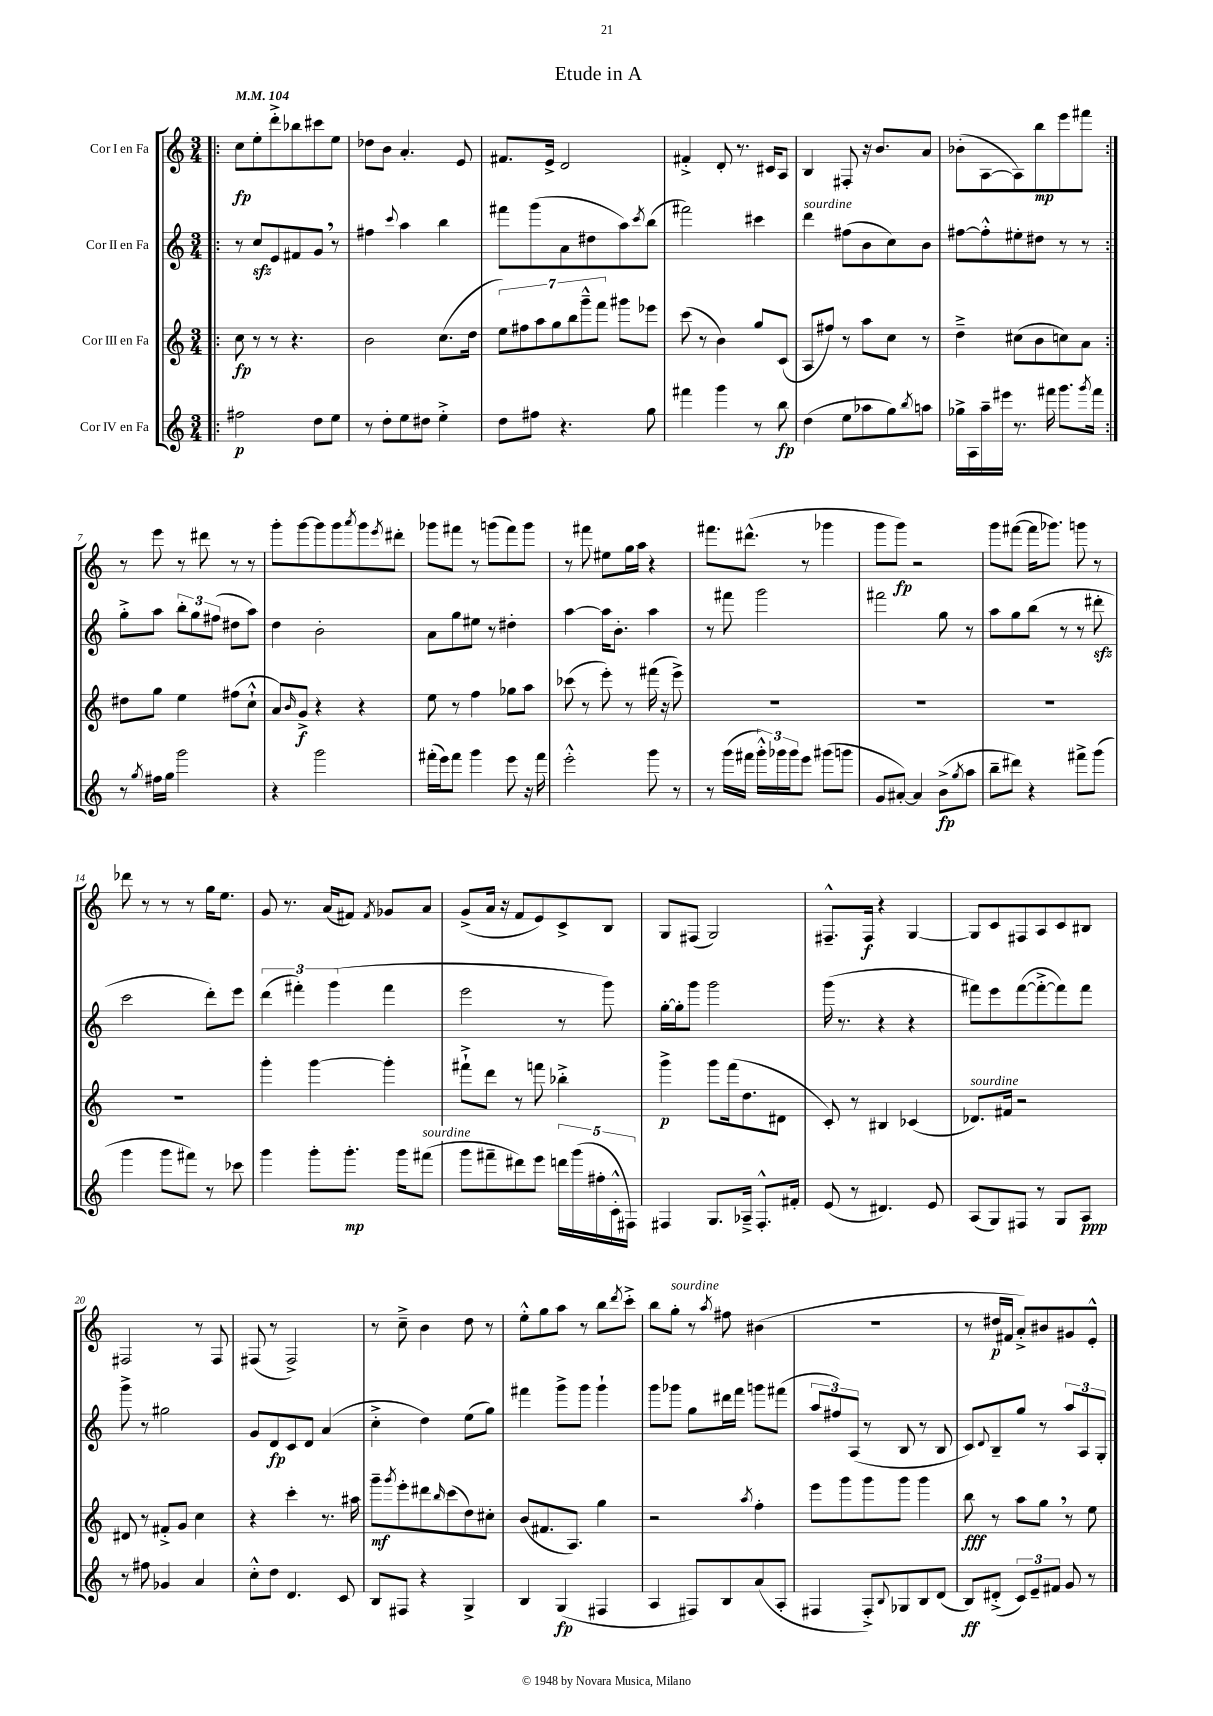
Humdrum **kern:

**kern	**kern	**kern	**kern
*staff4	*staff3	*staff2	*staff1
*clefG2	*clefG2	*clefG2	*clefG2
*k[]	*k[]	*k[]	*k[]
*M3/4	*M3/4	*M3/4	*M3/4
*MM104	*MM104	*MM104	*MM104
=!|:	=!|:	=!|:	=!|:
2ff#	8cc	8r	8cc
.	8r	8cc	8ee'
.	8r	8e	8ddd'^
.	4.r	8f#	8bb-
8dd	.	8g	8ccc#
8ee	.	8r	8ee
=	=	=	=
8r	2b	4ff#	8dd-
8dd'	.	.	8b
.	.	8qqccc	.
8ee	.	4aa	4.a'
8dd#	.	.	.
4ee'^	(8.cc	4bb	.
.	.	.	8e
.	16dd	.	.
=	=	=	=
8dd	14ee)	8fff#	8.f#
.	14ff#	.	.
8ff#	.	(8ggg	.
.	14aa	.	.
.	.	.	16e^
.	14gg	.	.
4.r	.	8a	2d
.	14bb	.	.
.	14ggg~^^	.	.
.	.	8dd#	.
.	14fff	.	.
.	8ggg#	8aa)	.
.	.	8qccc	.
8gg	8eee-	(8bb	.
=	=	=	=
4fff#	(8ccc	2fff#)	4f#'^
.	8r	.	.
4ggg	4b)	.	8d'
.	.	.	8.r
8r	8gg	4ccc#	.
.	.	.	16c#
8bb	(8c	.	8A
=	=	=	=
(4dd	8A	4ddd	4B
.	8ff#)	.	.
8ee	8r	(8ff#	8F#'
8aa-	8aa	8b	16r
.	.	.	8.b
8gg)	8cc	8cc)	.
8qbb	.	.	.
8aa	8r	8b	8a
=	=	=	=
16gg-^	4dd~^	[8ff#	(8b-'
16A	.	.	.
16aa~	.	8ff#'^^]	[8A
16eee#	.	.	.
8.r	(8cc#	8ee#'	8A])
.	8b	8dd#	8bb
16fff#	.	.	.
8.ggg	8cc)	8r	8eee
.	8a	8r	8fff#
8qggg	.	.	.
16fff#	.	.	.
=:|!	=:|!	=:|!	=:|!
8r	8dd#	8gg'^	8r
8qgg	.	.	.
16ff#	8gg	8aa	8eee
16gg	.	.	.
2ggg	4ee	12bb'	8r
.	.	12gg	.
.	.	.	8ddd#
.	.	(12ff#	.
.	(8ff#	8dd#	8r
.	8cc`^^	8aa)	8r
=	=	=	=
4r	8a)	4dd	8ggg'
.	16qqb	.	.
.	8g^	.	[8ggg
2ggg	4r	2b'	8ggg]
.	.	.	8ggg
.	.	.	8qaaa
.	4r	.	8ggg
.	.	.	8qeee
.	.	.	8ddd#'
=	=	=	=
(16fff#'	8ee	8a	8ggg-
16eee)	.	.	.
8fff#	8r	8gg	8fff#
4ggg	4ff	8ee#	8r
.	.	8r	(8ggg
8eee	8gg-	4dd#'	8fff#)
16r	8aa	.	8ggg
16fff#	.	.	.
=	=	=	=
2eee'^^	(8ccc-	[4aa	8r
.	8r	.	8fff#
.	8eee')	16aa]	8ee#
.	.	8.b'	.
.	8r	.	16gg
.	.	.	16aa
8ggg	(16fff#	4aa	4r
.	16r	.	.
8r	8eee^)	.	.
=	=	=	=
8r	2.r	8r	8.fff#
(16ggg	.	8fff#	.
16fff#	.	.	(8.ddd#^^
24ggg'^^)	.	2ggg	.
24ggg-	.	.	.
24ggg-	.	.	.
8eee	.	.	8r
(8ggg#	.	.	4ggg-
8ggg	.	.	.
=	=	=	=
8g	2.r	2fff#	8ggg
[8a#')	.	.	8ggg)
4a#]	.	.	2r
(8b^	.	8gg	.
8qgg	.	.	.
8aa	.	8r	.
=	=	=	=
8bb~	2.r	8aa	8ggg
8ddd#)	.	8gg	([8fff#
4r	.	(8bb	16fff#]
.	.	.	8.ggg-)
.	.	8r	.
8fff#^	.	8r	8ggg
(8ggg	.	8ddd#'	8r
=	=	=	=
4ggg	2.r	2ccc	8ddd-
.	.	.	8r
8ggg	.	.	8r
8fff#)	.	.	8r
8r	.	8ddd')	16gg
.	.	.	8.ee
8ccc-	.	8eee	.
=	=	=	=
4ggg	4ggg'	(6ddd	8g
.	.	.	8.r
.	.	6fff#')	.
8ggg'	[4ggg	.	.
.	.	.	(16a
.	.	(6ggg	.
8.ggg'	.	.	8f#)
.	.	.	8qf#
.	4ggg']	4fff#	8g-
16ggg	.	.	.
(8fff#	.	.	8a
=	=	=	=
8ggg	8fff#`^	2eee	(8g^
8fff#~	8ddd	.	16a
.	.	.	16r
8ddd#)	8r	.	8f
8eee	8fff	.	8e)
20ddd	4bb-'^	8r	8c^
(20ggg	.	.	.
20ff#'	.	.	.
.	.	8ggg)	8B
20c'^^	.	.	.
20F#)	.	.	.
=	=	=	=
4F#	4ggg^	[16gg'	8G
.	.	16gg']	.
.	.	8ggg	(8F#
8.G	8ggg	2ggg	2G)
.	(16fff	.	.
16A-~^	8.dd	.	.
8.F#'^^	.	.	.
.	8d#	.	.
16f#'	.	.	.
=	=	=	=
(8e	8c')	(16ggg	8.F#~^^
.	.	8.r	.
8r	8r	.	.
.	.	.	16F#
4.d#)	4B#	4r	4r
.	(4c-	4r	[4G
8e	.	.	.
=	=	=	=
(8A	8.d-)	8fff#)	8G]
8G)	.	8eee	8c
.	16f#	.	.
8F#	2r	([8fff#	8F#
8r	.	8fff#'^_	8A
8G	.	8fff#])	8c
8A	.	8fff#	8B#
=	=	=	=
8r	8d#	8ggg^	2F#
8ff#	8r	8r	.
4g-	8f#'^	2gg#	.
.	8g	.	.
4a	4cc	.	8r
.	.	.	8F#
=	=	=	=
8cc'^^	4r	8g	(8F#
8dd	.	8d	8r
4.d	4ccc'	8c	2F#^)
.	.	8d	.
.	8.r	(4a	.
8c	.	.	.
.	16aa#	.	.
=	=	=	=
8B	8ggg~	4cc'^	8r
.	8qggg	.	.
8F#	8eee'	.	8cc~^
4r	8ddd#	4dd)	4b
.	16qqbb	.	.
.	(8ccc	.	.
4G^	8dd)	(8ee	8dd
.	8cc#'	8gg)	8r
=	=	=	=
4B	(8b	4fff#	8ee'^^
.	8.f#	.	8gg
(4G	.	8ggg^	8aa
.	8.A)	.	.
.	.	8ggg	8r
4F#	4gg	4ggg`	8bb
.	.	.	8qddd
.	.	.	8ccc'^
=	=	=	=
4A	2r	8ggg	8bb
.	.	8ggg-	8gg'
8F#)	.	8gg	8r
.	.	.	8qaa
8B	.	16ddd#	8ff#
.	.	16fff	.
.	8qaa	.	.
(8a	4ff'	8ggg	(4b#
8A'	.	(8fff#	.
=	=	=	=
4F#	8eee	12aa	2.r
.	.	12ff#)	.
.	8ggg	.	.
.	.	(12A	.
8F#'^)	8ggg	8r	.
8qqB	.	.	.
8G-	8ggg	8B	.
8B	4ggg	8r	.
(8d	.	8B	.
=	=	=	=
8B)	8bb	8c)	8r
.	.	8qqd	.
(8d#'^	8r	8B~	16dd#
.	.	.	16f#
12c)	8aa	8gg	8a'^)
12e~	.	.	.
.	8gg	8r	8b#
12f#	.	.	.
8g	8r	12aa	8g#
.	.	12A	.
8r	8ee	.	8e'^^
.	.	12G'	.
==	==	==	==
*-	*-	*-	*-
